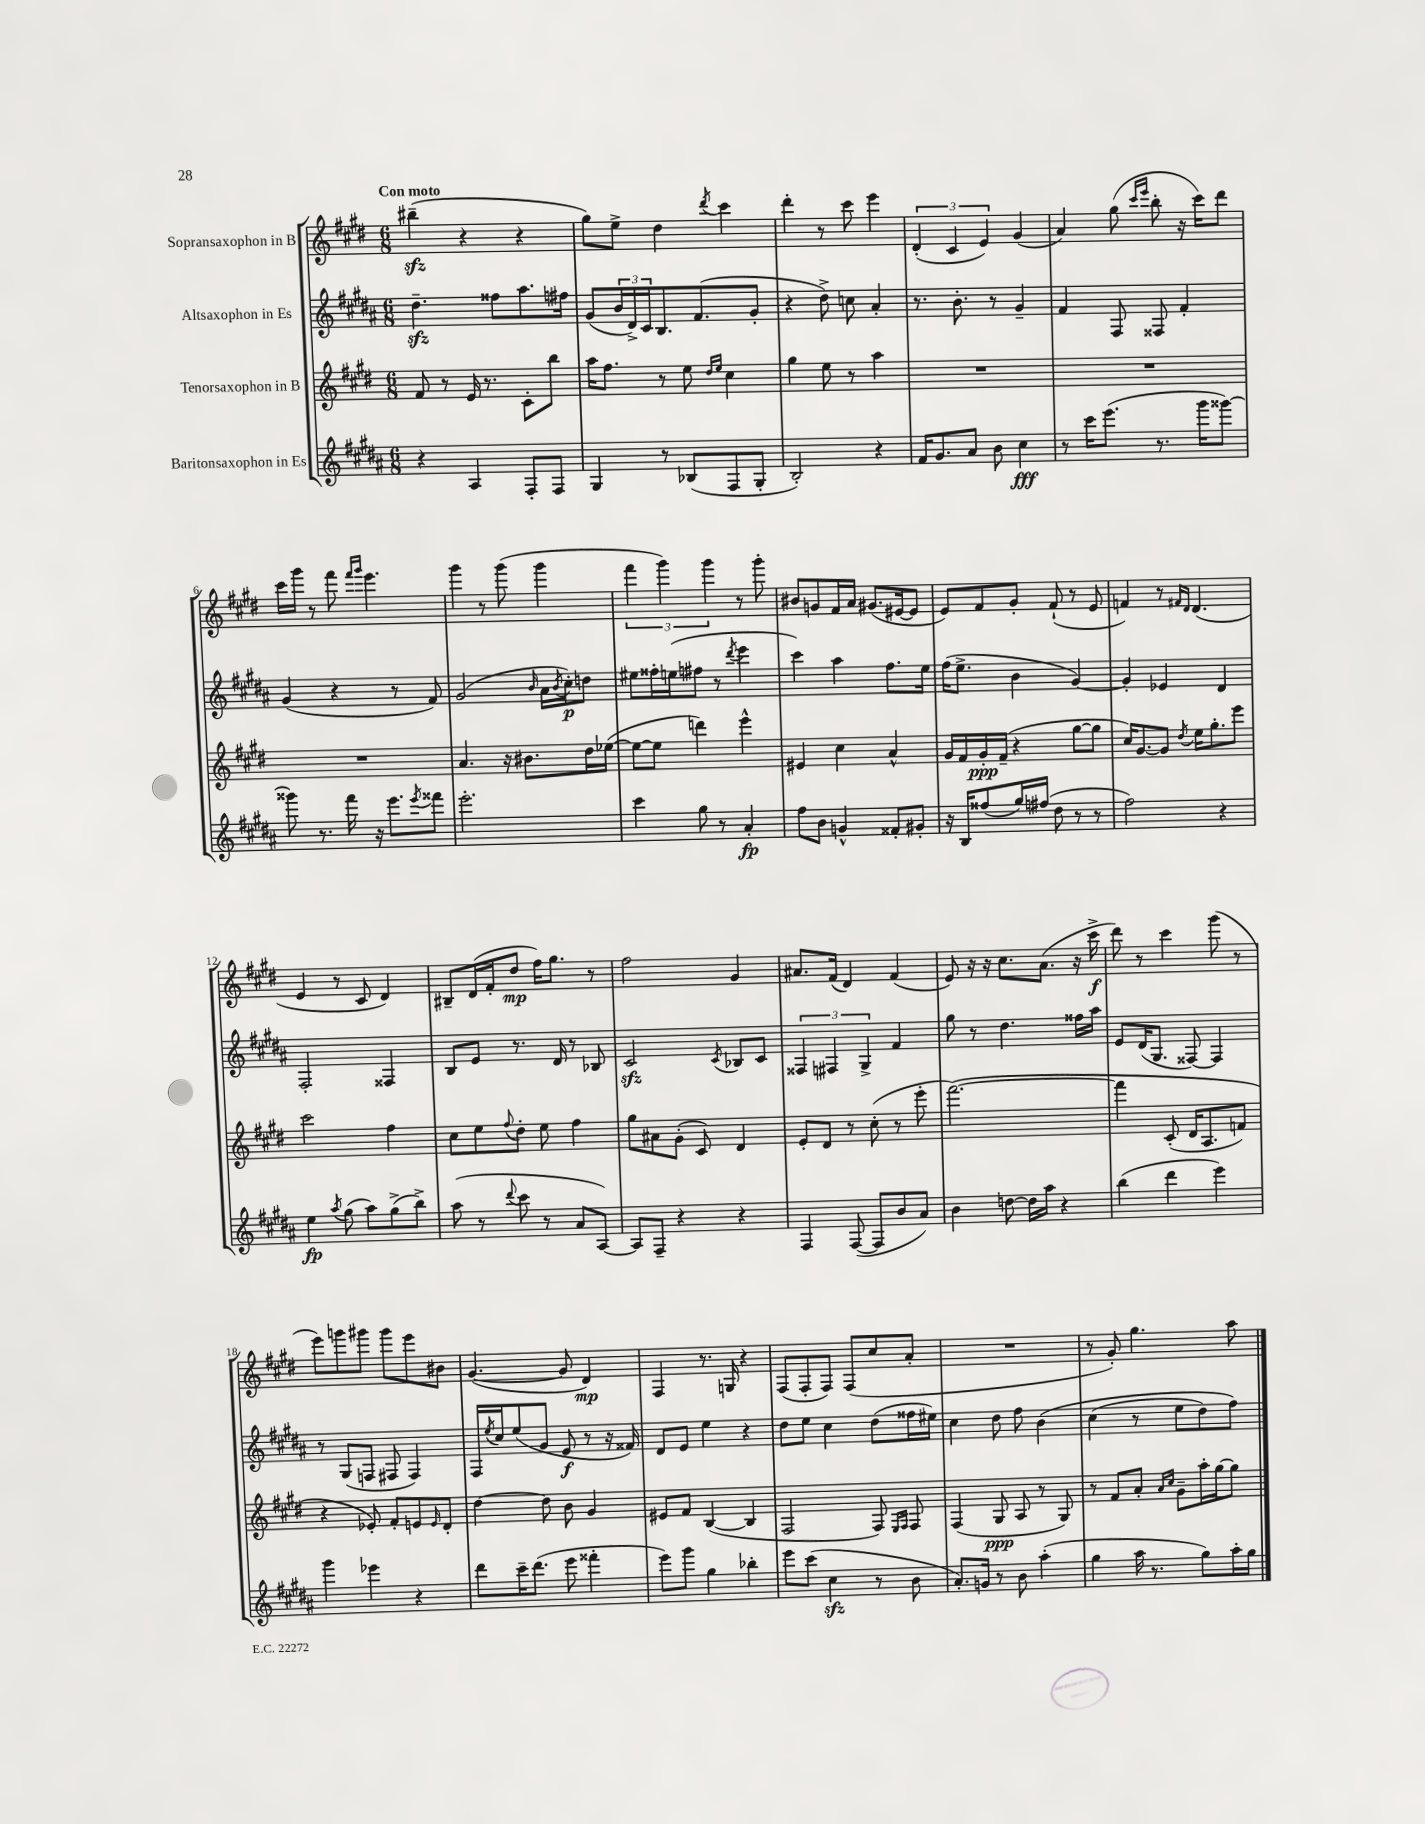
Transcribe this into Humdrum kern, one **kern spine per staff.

**kern	**kern	**kern	**kern
*staff4	*staff3	*staff2	*staff1
*clefG2	*clefG2	*clefG2	*clefG2
*k[f#c#g#d#a#]	*k[f#c#g#d#]	*k[f#c#g#d#a#]	*k[f#c#g#d#]
*M6/8	*M6/8	*M6/8	*M6/8
4r	8f#/	4.dd#~\	(4bb#~\
.	8r	.	.
4A#/	16e/	.	4r
.	8.r	.	.
.	.	8ff##\L	.
8F#'/L	8c#'\L	8.aa#\	4r
8F#/J	8bb\J	.	.
.	.	16ff#\Jk	.
=	=	=	=
4G#/	16aa\LK	(8g#/L	8gg#\L)
.	8.ff#\J	.	.
.	.	24b/L	8ee^\J
.	.	24d#^/)	.
.	.	24c#/J	.
8r	8r	8.B/	4dd#\
(8B-/L	8ee\	.	.
.	.	(8.f#/	.
.	16qqdd#/LL	.	.
.	16qqee/JJ	.	8qddd#/
8F#/	4cc#\	.	4ccc#\
8G#'/J	.	8g#'/J	.
=	=	=	=
2B'/)	4gg#\	4r	4ddd#'\
.	8ee\	8dd#^\)	8r
.	8r	8cc\	8ccc#\
4r	4aa\	4a#'/	4eee\
=	=	=	=
16f#/LK	2.r	8.r	(6d#'/
8.g#/	.	.	.
.	.	.	6c#/
.	.	8.b'\	.
8a#/J	.	.	.
.	.	.	6e/)
8b\	.	8r	.
4cc#\	.	4g#~/	(4g#/
=	=	=	=
8r	2.r	4f#/	4a/)
16ccc#\LK	.	.	.
(8.eee\J	.	.	.
.	.	8F#/	(8gg#\
.	.	.	16qqccc#/LL
.	.	.	16qqeee/JJ
8.r	.	8F##/	8bb'\
.	.	4f#'/	16r
16ggg#\LK	.	.	16ccc#\LK)
[8ggg##\J)	.	.	8ddd#\J
=	=	=	=
8ggg##\]	2.r	(4g#/	16ccc#\LL
.	.	.	16ggg#\JJ
8.r	.	.	8r
.	.	4r	8fff#\
16fff#\	.	.	.
.	.	.	16qqfff#/LL
.	.	.	16qqggg#/JJ
16r	.	.	4.eee\
8.eee\L	.	.	.
.	.	8r	.
8qeee/	.	.	.
8fff##\J	.	8f#/)	.
=	=	=	=
2.eee'\	4.a/	(2g#/	4ggg#\
.	.	.	8r
.	16r	.	(8ggg#\
.	8.b#\L	.	.
.	.	16qqb/	.
.	.	16a#\LL	4ggg#\
.	.	8qb/	.
.	.	16cc#'\J)	.
.	16dd#\L	8dd\J	.
.	([16ee-\JJ	.	.
=	=	=	=
4ccc#\	8ee-\_L	8ee#\L	6fff#\
.	8ee-\]J	16ff##'\L	.
.	.	.	6ggg#\)
.	.	(16ee\J	.
8gg#\	4ddd\)	8ff#\J	.
.	.	.	6ggg#\
8r	.	8r	.
.	.	8qddd#/	.
4a#'/	4eee^^\	4eee\	8r
.	.	.	8ggg#'\
=	=	=	=
8ff#\L	4e#/	4ccc#\)	8b#/L
8b\J	.	.	8g/
4g^^/	4cc#\	4aa#\	16f#/L
.	.	.	16a/JJ
.	.	.	(8.g#/L
8f##'/L	4a^^/	8.ff#\L	.
.	.	.	[16e#/k
8g#'/J	.	.	8e#/]J
.	.	16ee\Jk	.
=	=	=	=
16r	16g#/LL	(16ff#\LK	8e/L)
16B/LK	16f#/	8.ee^\J	.
(8ff##/	16g#'/	.	8f#/
.	(16f#~/JJ	.	.
16gg#/L)	4r	4b\	8g#'/J
(16ff#/JJ	.	.	.
8dd#\	.	.	(8f#`/
8r	[8gg#\L	[4g#/)	8r
8r	8gg#\]J	.	8e/
=	=	=	=
2ff#\)	16cc#/LK)	4g#'/]	4f/)
.	[8.g#/	.	.
.	8g#/]J	4e-/	8r
.	.	.	16qqf#/LL
.	8qdd#/	.	16qqd#/JJ
.	16ee\LK	.	(4.d#/
.	8.gg#'\	.	.
4r	.	4d#/	.
.	8eee\J	.	.
=	=	=	=
4ee\	2ccc#\	2F#'/	4e/
8qaa#/	.	.	.
(8gg#\	.	.	8r
8aa#\L)	.	.	8c#/
(8gg#^\	4ff#\	4F##/	4d#/)
8bb^\J)	.	.	.
=	=	=	=
(8aa#\	8cc#\L	8B/L	8B#~/L
8r	8ee\	8e/J	(16d#/L
.	.	.	16f#'/J
8qqddd#/	8qqff#/	.	.
8ccc#\	8dd#'\J	8.r	8dd#/J
8r	8ee\	.	16ff#\LK)
.	.	16d#/	8.gg#\J
8a#/L	4ff#\	8r	.
[8A#/J)	.	8B-/	8r
=	=	=	=
8A#/]L	8gg#\L	2c#/	2ff#\
8F#~/J	8a#\	.	.
4r	(8g#'\J	.	.
.	8c#/)	.	.
.	.	8qc#/	.
4r	4d#/	8B-/L	4g#/
.	.	8c#/J	.
=	=	=	=
4F#/	8e'/L	6F##/	8.a#/L
.	8d#/J	.	.
.	.	6F#/	.
.	.	.	(16f#/Jk
([8F#/	8r	.	4d#/)
.	.	6G#^/	.
8F#/]L	(8cc#'\	.	.
8b/	8r	4f#/	(4f#/
8a#/J)	8eee'\	.	.
=	=	=	=
4b\	&([2.fff#\)	8gg#\	8e/)
.	.	8r	16r
.	.	.	16r
[8dd\	.	4.dd#\	8.cc#\L
16dd\]LL	.	.	.
16aa#\JJ	.	.	(8.a\J
4r	.	.	.
.	.	16ff##\LL	16r
.	.	16aa#\JJ	16ccc#^\
=	=	=	=
(4bb\	4fff#\]	8e/L	8ddd#\)
.	.	(16d#/K	8r
.	.	8.G#/J	.
4ddd#\	(8c#'/	.	4ccc#\
.	16d#/LK	[8F##/)	.
.	8.A/	.	.
4eee\)	.	4F##/]	(8ggg#\
.	8f/J)	.	8r
=	=	=	=
4ggg#\	4r	8r	8eee\L)
.	.	(8G#/L	8ggg\
4eee-\	8e-'/&)	8F/J	8ggg#\J
.	8f#'/L	8F#/	8ggg#\L
4r	8e/	4F#/)	8eee\
.	16qqe/	.	.
.	8d#'/J	.	8b#\J
=	=	=	=
8ddd#\L	[4dd#\	16F#/LL	([4.g#/
.	.	8qee/	.
.	.	16cc#/J	.
16ccc#~\K	.	(8ee/	.
(8.ddd#\J	.	.	.
.	8dd#\]	8g#/J	.
8eee\	8b\	8e/	8g#/]
4fff##'\	4g#/	8r	4d#/)
.	.	16r	.
.	.	16f##/)	.
=	=	=	=
8eee\L)	8e#/L	8d#/L	4F#/
8ggg#\J	8f#/J	8e/J	.
4gg#\	([4B/	4ee\	8.r
.	.	.	16G/
4bb-'\	4B/]	4r	4r
=	=	=	=
8eee\L	2F#/	8dd#\L	(8F#/L
(8ccc#\J	.	8ee\J	8F#'/
4cc#\	.	4cc#\	8F#/J)
.	.	.	(8F#/L
8r	8F#/)	(8dd#\L	8cc#/
.	16qqE/LL	.	.
.	16qqF#/JJ	.	.
8b\	8F#/	16ff##\L	8a'/J
.	.	16ee#\JJ)	.
=	=	=	=
8.a#'/L)	(4F#/	4cc#\	2.r
16g/Jk	.	.	.
8r	8G#/	8dd#\	.
8b\	8A/	8ff#\	.
(4aa#'\	8r	&(4b\	.
.	8G#/)	.	.
=	=	=	=
4gg#\	8r	(4cc#\	8r
.	8f#/L	.	8g#'/)
16aa#\	8a'/J	8r	4.gg#\
8.r	.	.	.
.	16qqa/LL	.	.
.	16qqcc#/JJ	.	.
.	8g#~\L	8ee\L	.
8gg#\L)	16aa'\L	8dd#\)	.
.	[16gg#\J	.	.
16aa#'\L	8gg#\]J	8ff#\J&)	8aa\
16gg#\JJ	.	.	.
==	==	==	==
*-	*-	*-	*-
